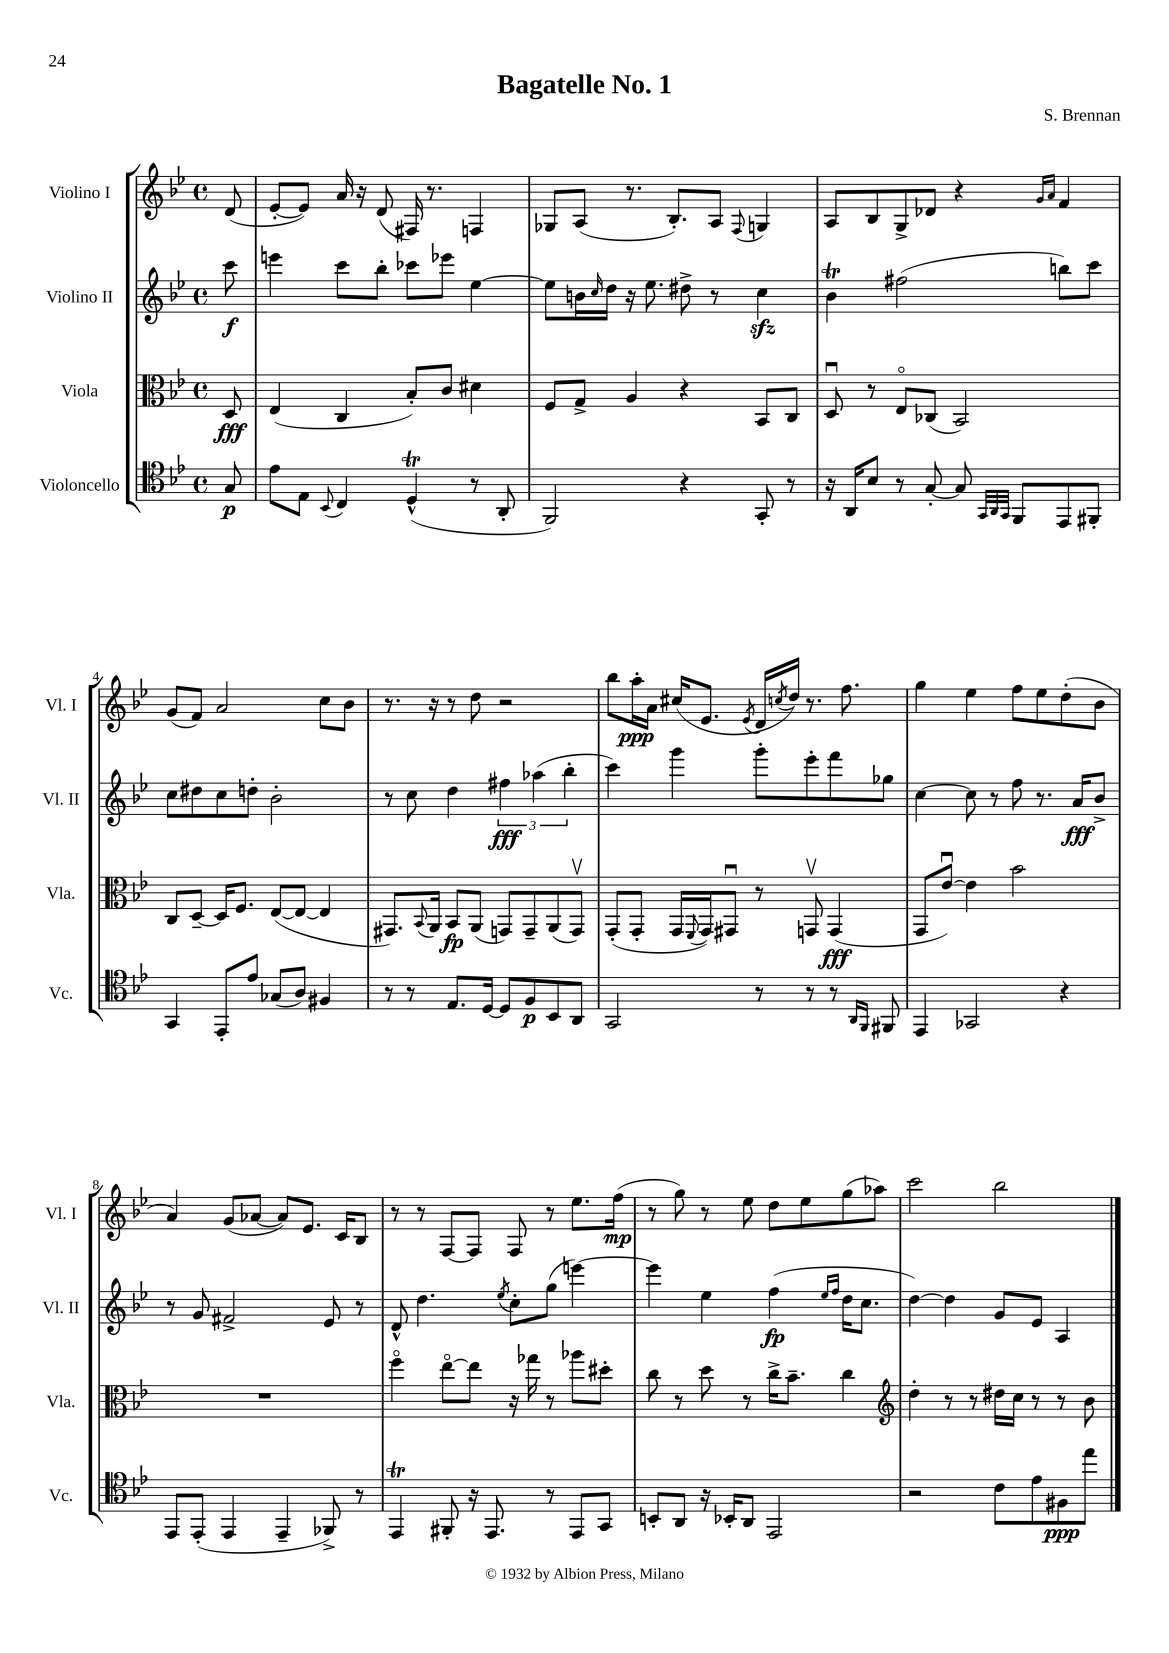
\header { title = "Bagatelle No. 1" composer = "S. Brennan" }
<<
\new StaffGroup <<
\new Staff = "s0" \with { instrumentName = "Violino I" shortInstrumentName = "Vl. I" } {
    \clef treble \key bes \major \defaultTimeSignature \time 4/4 \partial 8
    d'8( |
    ees'8~-. ees'8) a'16 r16 d'8( fis16) r8. f4 |
    ges8 a8( r8. bes8.-.) a8 \appoggiatura { f8 } g4 |
    a8 bes8 g8-> des'8 r4 \grace { g'16 a'16 } f'4 |
    g'8( f'8) a'2 c''8 bes'8 |
    r8. r16 r8 d''8 r2 |
    bes''8 a''16-.\ppp a'16 cis''16( ees'8. \acciaccatura { ees'8 } d'16 \acciaccatura { c''8 } d''16) r8. f''8. |
    g''4 ees''4 f''8 ees''8 d''8-.( bes'8 |
    a'4) g'8( aes'8~ aes'8) ees'8. c'16 bes8 |
    r8 r8 f8~ f8 f8 r8 ees''8. f''16\mp( |
    r8 g''8) r8 ees''8 d''8 ees''8 g''8( aes''8) |
    c'''2 bes''2 \bar "|." |
}
\new Staff = "s1" \with { instrumentName = "Violino II" shortInstrumentName = "Vl. II" } {
    \clef treble \key bes \major \defaultTimeSignature \time 4/4 \partial 8
    c'''8\f |
    e'''4 c'''8 bes''8-. ces'''8 ees'''8 ees''4~ |
    ees''8 b'16 \grace { c''16 } d''16 r16 ees''8. dis''8-> r8 c''4\sfz |
    bes'4\trill fis''2( b''8) c'''8 |
    c''8 dis''8 c''8 d''8-. bes'2-. |
    r8 c''8 d''4 \tuplet 3/2 { fis''4\fff aes''4( bes''4-. } |
    c'''4) g'''4 g'''8-. ees'''8-. f'''8 ges''8 |
    c''4~ c''8 r8 f''8 r8. a'16\fff bes'8-> |
    r8 g'8 fis'2-> ees'8 r8 |
    d'8-^ d''4. \acciaccatura { ees''8 } c''8-. g''8( e'''4~) |
    e'''4 ees''4 f''4\fp( \grace { ees''16 f''16 } d''16 c''8. |
    d''4~) d''4 g'8 ees'8 a4 \bar "|." |
}
\new Staff = "s2" \with { instrumentName = "Viola" shortInstrumentName = "Vla." } {
    \clef alto \key bes \major \defaultTimeSignature \time 4/4 \partial 8
    d8\fff |
    ees4( c4 bes8-.) c'8 dis'4 |
    f8 g8-> a4 r4 bes,8 c8 |
    d8\downbow r8 ees8\flageolet ces8( bes,2) |
    c8 d8~-- d16 f8. ees8~( ees8~ ees4 |
    gis,8.) \appoggiatura { bes,8 } a,16 bes,8\fp a,8( g,8) g,8-- a,8( g,8\upbow) |
    g,8-.( g,8-. g,16 \appoggiatura { f,8 } g,16) gis,8\downbow r8 g,8\upbow g,4\fff( |
    g,8 ees'8~\downbow) ees'4 bes'2 |
    R1 |
    f''4\flageolet ees''8~\flageolet ees''8 r16 ges''16 r8 aes''8 dis''8-. |
    c''8 r8 d''8 r8 c''16-> bes'8.-- c''4 |
    \clef treble d''4-. r8 r8 dis''16 c''16 r8 r8 bes'8 \bar "|." |
}
\new Staff = "s3" \with { instrumentName = "Violoncello" shortInstrumentName = "Vc." } {
    \clef tenor \key bes \major \defaultTimeSignature \time 4/4 \partial 8
    g8\p |
    ees'8 ees8 \appoggiatura { bes,8 } c4 d4-^\trill( r8 a,8-. |
    f,2) r4 g,8-. r8 |
    r16 a,16 bes8 r8 g8~-. g8 \grace { g,32 a,32 g,32 } f,8 ees,8 fis,8-. |
    g,4 ees,8-. ees'8 ges8( a8) fis4 |
    r8 r8 ees8. d16~ d8 f8\p bes,8 a,8 |
    g,2 r8 r8 r8 \grace { a,16 f,16 } fis,8 |
    ees,4 ges,2 r4 |
    ees,8 ees,8-.( ees,4 ees,4-- fes,8->) r8 |
    ees,4\trill fis,8-. r16 ees,8. r8 ees,8 g,8 |
    b,8-. a,8 r16 bes,16-. a,8 ees,2 |
    r2 c'8 ees'8 fis8\ppp ees''8 \bar "|." |
}
>>
>>
